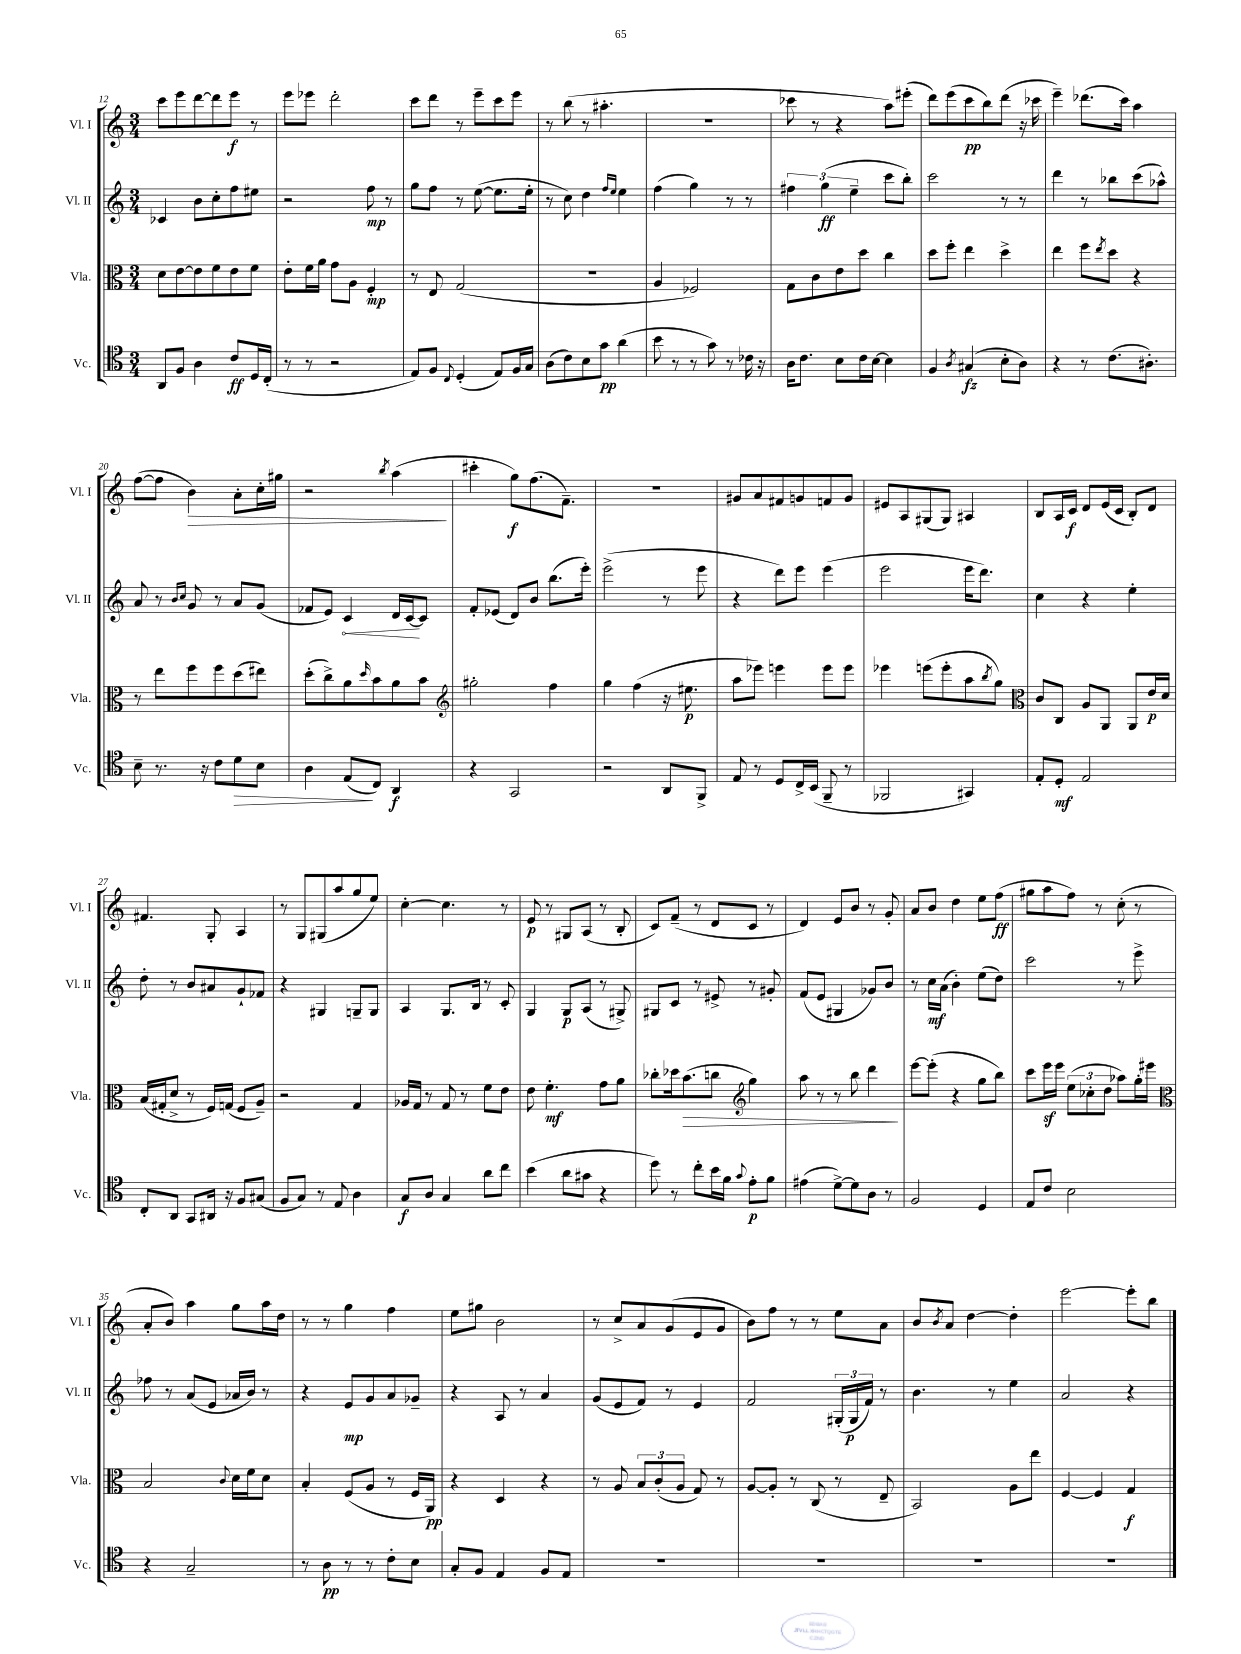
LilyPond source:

<<
\new StaffGroup <<
\new Staff = "s0" \with { instrumentName = "Vl. I" shortInstrumentName = "Vl. I" } {
    \clef treble \key c \major \numericTimeSignature \time 3/4
    c'''8 e'''8 d'''8~ d'''8 e'''8\f r8 |
    e'''8 ees'''8 d'''2-. |
    c'''8 d'''8 r8 e'''8-- c'''8 e'''8 |
    r8 b''8( r8 ais''4.-. |
    R2. |
    ces'''8 r8 r4 a''8) eis'''8-.( |
    d'''8) e'''8( c'''8\pp b''8) d'''8( r16 ces'''16 |
    e'''4--) des'''8.( c'''16) a''4 |
    f''8~( f''8 b'4\>) a'8-. c''16-. gis''16 |
    r2 \acciaccatura { b''8 } a''4\!( |
    cis'''4-. g''8\f) f''8.( f'8.--) |
    R2. |
    gis'8 a'8 fis'8 g'8 f'8 g'8 |
    eis'8 a8 gis8( gis8) ais4 |
    b8 a16 c'16\f d'8 e'16( c'16 b8-.) d'8 |
    fis'4. g8-. a4 |
    r8 g8 gis8( a''8 g''8 e''8) |
    c''4~-. c''4. r8 |
    e'8\p r8 gis8 a8( r8 b8-. |
    c'8) f'8--( r8 d'8 c'8 r8 |
    d'4) e'8 b'8 r8 g'8-. |
    a'8 b'8 d''4 e''8 f''8\ff( |
    gis''8 a''8 f''8) r8 c''8-.( r8 |
    a'8-. b'8) a''4 g''8 a''16 d''16 |
    r8 r8 g''4 f''4 |
    e''8 gis''8 b'2 |
    r8 c''8-> a'8 g'8( e'8 g'8 |
    b'8) f''8 r8 r8 e''8 a'8 |
    b'8 \acciaccatura { b'8 } a'8 d''4~ d''4-. |
    e'''2~ e'''8-. b''8 \bar "|." |
}
\new Staff = "s1" \with { instrumentName = "Vl. II" shortInstrumentName = "Vl. II" } {
    \clef treble \key c \major \numericTimeSignature \time 3/4
    ces'4 b'8 c''8-. f''8 eis''8 |
    r2 f''8\mp r8 |
    g''8 f''8 r8 e''8~( e''8. e''16-. |
    r8 c''8) d''4 \grace { f''16 e''16 } e''4 |
    f''4( g''4) r8 r8 |
    \tuplet 3/2 { fis''4 g''4\ff( e''4-- } c'''8 b''8-.) |
    c'''2 r8 r8 |
    d'''4 r8 bes''8 c'''8( aes''8-^) |
    a'8 r8 \grace { b'16 c''16 } g'8 r8 a'8 g'8( |
    fes'8 e'8) \once \override Hairpin.circled-tip = ##t c'4\< d'16 c'16~\! c'8 |
    f'8-. ees'8( d'8) b'8 b''8.( e'''16-.) |
    e'''2->( r8 e'''8 |
    r4 d'''8) e'''8 e'''4( |
    e'''2 e'''16 d'''8.) |
    c''4 r4 e''4-. |
    d''8-. r8 b'8 ais'8 g'8-! fes'8 |
    r4 gis4 g8-- g8 |
    a4 g8. b16 r8 c'8-. |
    g4 g8\p a8( r8 gis8->) |
    gis8 c'8 r8 eis'8-> r8 gis'8-. |
    f'8( e'8 gis4 ges'8) b'8 |
    r8 c''16\mf a'16( b'4-.) e''8( d''8) |
    c'''2 r8 e'''8-> |
    fes''8 r8 a'8( e'8 aes'16 b'16) r8 |
    r4 e'8\mp g'8 a'8 ges'8-- |
    r4 a8 r8 a'4 |
    g'8( e'8 f'8) r8 e'4 |
    f'2 \tuplet 3/2 { gis16-.( gis16\p f'16) } r8 |
    b'4. r8 e''4 |
    a'2 r4 \bar "|." |
}
\new Staff = "s2" \with { instrumentName = "Vla." shortInstrumentName = "Vla." } {
    \clef alto \key c \major \numericTimeSignature \time 3/4
    d'8 e'8~ e'8 f'8 e'8 f'8 |
    e'8-. f'16 a'16 g'8 a8 f4-.\mp |
    r8 e8 g2( |
    R2. |
    a4 fes2) |
    g8 c'8 e'8 d''8 c''4 |
    d''8 f''8-. e''4 d''4-> |
    e''4 f''8 \acciaccatura { e''8 } d''8 r4 |
    r8 e''8 f''8 f''8 d''8( eis''8) |
    d''8-.( c''8->) a'8 \grace { d''16 } b'8 a'8 b'8 |
    \clef treble gis''2-. f''4 |
    g''4 f''4( r16 eis''8.\p |
    a''8 ees'''8) e'''4 e'''8 e'''8 |
    ees'''4 e'''8( e'''8-. a''8 \acciaccatura { b''8 } g''8) |
    \clef alto c'8 c8 a8 a,8 a,8 e'16\p d'16 |
    b16( gis16-. d'8-> r8 f16) g16( f8 a8--) |
    r2 g4 |
    aes16 g16 r8 g8 r8 f'8 e'8 |
    e'8 f'4.-.\mf g'8 a'8 |
    ces''8-. des''16 b'8.\>( c''8 \clef treble g''4) |
    a''8 r8 r8 b''8 d'''4\! |
    e'''8~ e'''8-.( r4 g''8 b''8) |
    c'''8 e'''16\sf e'''16 \tuplet 3/2 { e''8( ces''8-. d''8 } aes''8) g''16-. eis'''16 |
    \clef alto b2 \appoggiatura { c'8 } d'16 f'16 d'8 |
    b4-. f8( a8 r8 f16 a,16\pp) |
    r4 d4 r4 |
    r8 a8 \tuplet 3/2 { b8 c'8-.( a8 } g8) r8 |
    a8~ a8-. r8 c8( r8 e8-- |
    b,2) a8 e''8 |
    f4~ f4 g4\f \bar "|." |
}
\new Staff = "s3" \with { instrumentName = "Vc." shortInstrumentName = "Vc." } {
    \clef tenor \key c \major \numericTimeSignature \time 3/4
    a,8 f8 a4 c'8\ff d16 c16-.( |
    r8 r8 r2 |
    e8) f8 \appoggiatura { c8 } d4-.( e8) f16 g16 |
    a8( c'8) b8 g'8\pp a'4( |
    b'8 r8 r8 g'8) r8 ces'16 r16 |
    a16 c'8. b8 c'16 b16~ b4 |
    f4 \acciaccatura { a8 } gis4\fz( b8-. a8) |
    r4 r8 c'8.( ais8.-.) |
    b8-- r8. r16 c'8 d'8\> b8 |
    a4 e8\!( c8) a,4\f |
    r4 g,2 |
    r2 a,8 f,8-> |
    e8 r8 d8 c16-> b,16( f,8-- r8 |
    fes,2 gis,4) |
    e8-. d8-.\mf e2 |
    c8-. a,8 g,8 ais,16 r16 f8 gis8( |
    f8 g8) r8 e8 a4 |
    g8\f a8 g4 a'8 c''8 |
    b'4( a'8 gis'8 r4 |
    d''8) r8 c''8-. b'16 f'16 \appoggiatura { g'8 } e'8-.\p f'8 |
    eis'4( d'8~->) d'8 a8 r8 |
    f2 d4 |
    e8 c'8 b2 |
    r4 g2-- |
    r8 a8\pp r8 r8 c'8-. b8 |
    g8-. f8 e4 f8 e8 |
    R2. |
    R2. |
    R2. |
    R2. \bar "|." |
}
>>
>>
\layout { \context { \Score currentBarNumber = #12 } }
